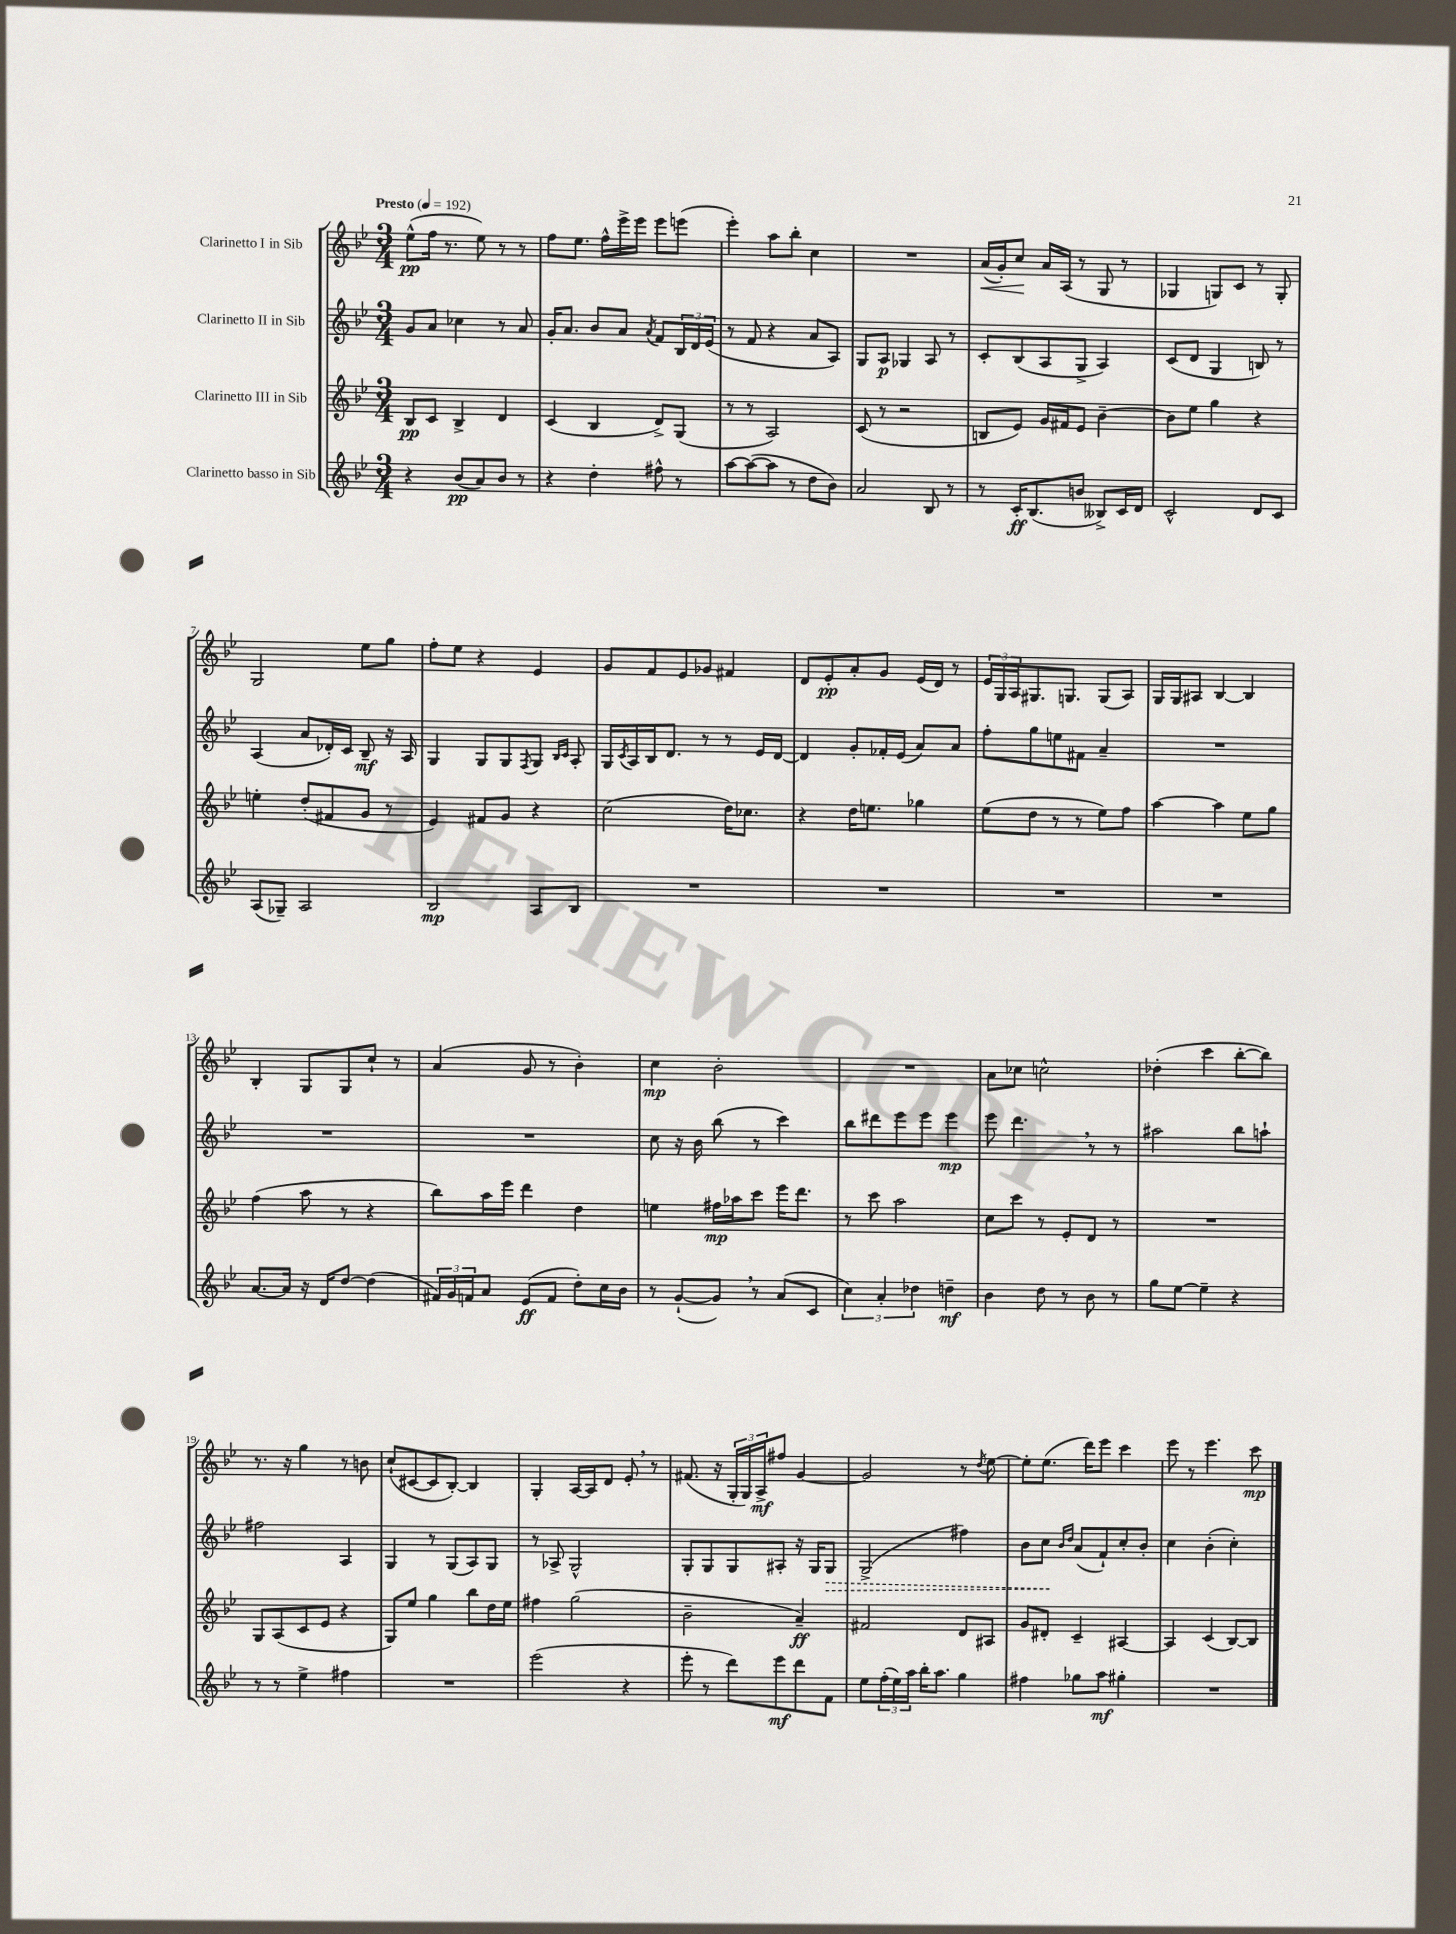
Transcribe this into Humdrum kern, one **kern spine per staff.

**kern	**dynam	**kern	**dynam	**kern	**dynam	**kern	**dynam
*part4	*part4	*part3	*part3	*part2	*part2	*part1	*part1
*staff4	*staff4	*staff3	*staff3	*staff2	*staff2	*staff1	*staff1
*I"Clarinetto basso in Sib	*	*I"Clarinetto III in Sib	*	*I"Clarinetto II in Sib	*	*I"Clarinetto I in Sib	*
*clefG2	*	*clefG2	*	*clefG2	*	*clefG2	*
*k[b-e-]	*	*k[b-e-]	*	*k[b-e-]	*	*k[b-e-]	*
*M3/4	*	*M3/4	*	*M3/4	*	*M3/4	*
*MM192	*	*MM192	*	*MM192	*	*MM192	*
=1	=1	=1	=1	=1	=1	=1	=1
!	!	!	!	!	!	!LO:TX:a:B:t=Presto	!
4r	.	8B-/L	pp	8g/L	.	(8ee-^^\L	pp
.	.	8c/J	.	8a/J	.	16ff\Jk	.
.	.	.	.	.	.	8.r	.
(8b-/L	pp	4B-^/	.	4cc-X\	.	.	.
8a/)	.	.	.	.	.	8ee-\)	.
8b-/J	.	4d/	.	8r	.	8r	.
8r	.	.	.	8a/	.	8r	.
=2	=2	=2	=2	=2	=2	=2	=2
4r	.	(4c/	.	16g'/KL	.	8ff\L	.
.	.	.	.	8.a/J	.	.	.
.	.	.	.	.	.	8.ee-\J	.
4dd'\	.	4B-/	.	8b-/L	.	.	.
.	.	.	.	.	.	16ff^^\LL	.
.	.	.	.	8a/J	.	16eee-^\	.
.	.	.	.	.	.	16eee-\JJ	.
.	.	.	.	8qa/	.	.	.
8ff#X^^\	.	8d^/L)	.	8f/L	.	8eee-\L	.
8r	.	(8G/J	.	24B-/L	.	(8eeen\J	.
.	.	.	.	24d/	.	.	.
.	.	.	.	(24e-/JJ	.	.	.
=3	=3	=3	=3	=3	=3	=3	=3
[8aa\L	.	8r	.	8r	.	4eee-'\)	.
(8aa\_	.	8r	.	8f/	.	.	.
8aa\J]	.	2A/)	.	4r	.	8aa\L	.
8r	.	.	.	.	.	8bb-'\J	.
8dd\L	.	.	.	8a/L	.	4cc\	.
8b-\J)	.	.	.	8A/J)	.	.	.
=4	=4	=4	=4	=4	=4	=4	=4
2a/	.	(8c/	.	8G/L	.	2.r	.
.	.	8r	.	8A/J	p	.	.
.	.	2r	.	4G-X/	.	.	.
8B-/	.	.	.	8A/	.	.	.
8r	.	.	.	8r	.	.	.
=5	=5	=5	=5	=5	=5	=5	=5
!	!	!	!	!	!	!	!LO:HP:b
8r	.	8Bn/L	.	8c'/L	.	(16a/LL	<
.	.	.	.	.	.	16g'/J)	.
16c'/KL	ff	8e-/J)	.	(8B-/	.	8cc/J	.
(8.B-/	.	.	.	.	.	.	.
.	.	16g/LL	.	8A/	.	16a/LL	[
.	.	16f#X/J	.	.	.	(16A/JJ	.
8bn/J	.	8e-/J	.	8G^/J	.	8r	.
8B--X^/L)	.	[4b-~\	.	4A/)	.	8G/	.
16c/L	.	.	.	.	.	8r	.
16d/JJ	.	.	.	.	.	.	.
=6	=6	=6	=6	=6	=6	=6	=6
2c^^/	.	8b-\L]	.	(8c/L	.	4G-X/	.
.	.	8ee-\J	.	8d/J	.	.	.
.	.	4gg\	.	4G/	.	8Gn/L)	.
.	.	.	.	.	.	8c/J	.
8d/L	.	4r	.	8Bn/)	.	8r	.
8c/J	.	.	.	8r	.	8G'/	.
!!LO:LB:g=z
=7	=7	=7	=7	=7	=7	=7	=7
(8A/L	.	4een'\	.	(4A/	.	2G/	.
8G-X~/J)	.	.	.	.	.	.	.
2A/	.	(8dd'/L	.	8a/L	.	.	.
.	.	8f#X/	.	16d-X'/L)	.	.	.
.	.	.	.	16c/JJ	.	.	.
.	.	8g/J	.	8B-~/	mf	8ee-\L	.
.	.	8r	.	16r	.	8gg\J	.
.	.	.	.	16A/	.	.	.
=8	=8	=8	=8	=8	=8	=8	=8
2B-/	mp	4e-/)	.	4G/	.	8ff'\L	.
.	.	.	.	.	.	8ee-\J	.
.	.	8f#X/L	.	8G/L	.	4r	.
.	.	8g/J	.	8G/	.	.	.
.	.	.	.	8qF/	.	.	.
8A/L	.	4r	.	8G/J	.	4e-/	.
.	.	.	.	16qqB-/LL	.	.	.
.	.	.	.	16qqc/JJ	.	.	.
8B-/J	.	.	.	8A'/	.	.	.
=9	=9	=9	=9	=9	=9	=9	=9
2.r	.	(2cc\	.	16G/LL	.	8g/L	.
.	.	.	.	8qc/	.	.	.
.	.	.	.	16A/	.	.	.
.	.	.	.	16B-/J	.	8f/	.
.	.	.	.	8.d/J	.	.	.
.	.	.	.	.	.	8e-/	.
.	.	.	.	8r	.	8g-X/J	.
.	.	16dd\KL)	.	8r	.	4f#X/	.
.	.	8.cc-X\J	.	.	.	.	.
.	.	.	.	16e-/LL	.	.	.
.	.	.	.	[16d/JJ	.	.	.
=10	=10	=10	=10	=10	=10	=10	=10
2.r	.	4r	.	4d/]	.	8d/L	.
.	.	.	.	.	.	8e-'/	pp
.	.	16dd\KL	.	8g'/L	.	8a'/	.
.	.	8.een\J	.	.	.	.	.
.	.	.	.	16f-X'/L	.	8g/J	.
.	.	.	.	(16e-/JJ	.	.	.
.	.	4gg-X\	.	8a/L)	.	(16e-/LL	.
.	.	.	.	.	.	16d/JJ)	.
.	.	.	.	8a/J	.	8r	.
=11	=11	=11	=11	=11	=11	=11	=11
2.r	.	(8ee-\L	.	8ff'\L	.	24e-/LL	.
.	.	.	.	.	.	24G/	.
.	.	.	.	.	.	24A/J	.
.	.	8dd\J	.	8gg\	.	8.G#X/	.
.	.	8r	.	8een\	.	.	.
.	.	.	.	.	.	8.Gn/J	.
.	.	8r	.	8f#X\J	.	.	.
.	.	8ee-\L)	.	4a~/	.	(8G/L	.
.	.	8ff\J	.	.	.	8A/J)	.
=12	=12	=12	=12	=12	=12	=12	=12
2.r	.	[4aa\	.	2.r	.	16G/LL	.
.	.	.	.	.	.	16G/J	.
.	.	.	.	.	.	8A#X/J	.
.	.	4aa\]	.	.	.	[4B-/	.
.	.	8ee-\L	.	.	.	4B-/]	.
.	.	8gg\J	.	.	.	.	.
!!LO:LB:g=z
=13	=13	=13	=13	=13	=13	=13	=13
[8.a/L	.	(4ff\	.	2.r	.	4B-'/	.
16a/Jk]	.	.	.	.	.	.	.
16r	.	8aa\	.	.	.	8G/L	.
16d/KL	.	.	.	.	.	.	.
[8dd/J	.	8r	.	.	.	8G/	.
(4dd\]	.	4r	.	.	.	8cc`/J	.
.	.	.	.	.	.	8r	.
=14	=14	=14	=14	=14	=14	=14	=14
24f#X/LL)	.	8bb-\L)	.	2.r	.	(4a/	.
24g/	.	.	.	.	.	.	.
24fn/J	.	.	.	.	.	.	.
8a/J	.	16aa\L	.	.	.	.	.
.	.	16eee-\JJ	.	.	.	.	.
(8e-/L	ff	4ddd\	.	.	.	8g/	.
8f/J	.	.	.	.	.	8r	.
8dd'\L)	.	4dd\	.	.	.	4b-'\)	.
16cc\L	.	.	.	.	.	.	.
16b-\JJ	.	.	.	.	.	.	.
=15	=15	=15	=15	=15	=15	=15	=15
8r	.	4een\	.	8cc\	.	4cc\	mp
([8g`/L	.	.	.	16r	.	.	.
.	.	.	.	16b-\	.	.	.
8g,/J])	.	16ff#X\LL	mp	(8bb-\	.	2b-'\	.
.	.	16aa-X\J	.	.	.	.	.
8r	.	8ccc\J	.	8r	.	.	.
(8a/L	.	16eee-\KL	.	4ccc\)	.	.	.
.	.	8.ddd\J	.	.	.	.	.
8c/J	.	.	.	.	.	.	.
=16	=16	=16	=16	=16	=16	=16	=16
6cc\)	.	8r	.	8bb-\L	.	2.r	.
.	.	8ccc\	.	8ddd#X\	.	.	.
6a'/	.	.	.	.	.	.	.
.	.	2aa\	.	8eee-\	.	.	.
6dd-X\	.	.	.	.	.	.	.
.	.	.	.	8eee-\J	.	.	.
4ddn~\	mf	.	.	4eee-\	mp	.	.
=17	=17	=17	=17	=17	=17	=17	=17
4b-\	.	8cc\L	.	8eee-\	.	8a\L	.
.	.	8ccc\J	.	4.ddd,\	.	8cc-X\J	.
8dd\	.	8r	.	.	.	2ccn^^\	.
8r	.	8e-'/L	.	.	.	.	.
8b-\	.	8d/J	.	8r	.	.	.
8r	.	8r	.	8r	.	.	.
=18	=18	=18	=18	=18	=18	=18	=18
8gg\L	.	2.r	.	2aa#X\	.	(4dd-X'\	.
[8ee-\J	.	.	.	.	.	.	.
4ee-~\]	.	.	.	.	.	4ccc\	.
4r	.	.	.	8bb-\L	.	[8bb-'\L	.
.	.	.	.	8aan`\J	.	8bb-\J])	.
!!LO:LB:g=z
=19	=19	=19	=19	=19	=19	=19	=19
8r	.	8G/L	.	2ff#X\	.	8.r	.
8r	.	(8A/	.	.	.	.	.
.	.	.	.	.	.	16r	.
4ee-^\	.	8c/	.	.	.	4gg\	.
.	.	8e-/J	.	.	.	.	.
4ff#X\	.	4r	.	4A/	.	8r	.
.	.	.	.	.	.	8bn\	.
=20	=20	=20	=20	=20	=20	=20	=20
2.r	.	8G/L)	.	4G/	.	(8cc`/L	.
.	.	8ee-/J	.	.	.	[8c#X/	.
.	.	4gg\	.	8r	.	8c#/]	.
.	.	.	.	(8G/L	.	[8B-'/J)	.
.	.	8bb-\L	.	8A/)	.	4B-/]	.
.	.	16dd\L	.	8G/J	.	.	.
.	.	16ee-\JJ	.	.	.	.	.
=21	=21	=21	=21	=21	=21	=21	=21
(2eee-\	.	4ff#X\	.	8r	.	4G'/	.
.	.	.	.	8A-X^/	.	.	.
.	.	(2gg\	.	2G^^/	.	[16A/LL	.
.	.	.	.	.	.	16A/J]	.
.	.	.	.	.	.	8d/J	.
4r	.	.	.	.	.	8e-',/	.
.	.	.	.	.	.	8r	.
=22	=22	=22	=22	=22	=22	=22	=22
8eee-'\	.	2b-~\	.	8G'/L	.	(8.f#X/	.
8r	.	.	.	8G/	.	.	.
.	.	.	.	.	.	16r	.
8ddd\L)	.	.	.	8G/	.	24G'/LL	.
.	.	.	.	.	.	24G/)	.
.	.	.	.	.	.	24A^/J	mf
8eee-\	mf	.	.	8A#X'/J	.	8ff#X/J	.
8ddd\	.	4a~/)	ff	16r	.	[4g/	.
.	.	.	.	16G/KL	.	.	.
!	!	!	!	!	!LO:HP:b	!	!
8f\J	.	.	.	8G/J	>	.	.
=23	=23	=23	=23	=23	=23	=23	=23
8ee-\L	.	2f#X/	.	(2G^/	.	2g/]	.
(24ff'\L	.	.	.	.	.	.	.
24ee-\)	.	.	.	.	.	.	.
24aa\JJ	.	.	.	.	.	.	.
16bb-'\KL	.	.	.	.	.	.	.
8.aa\J	.	.	.	.	.	.	.
4gg\	.	8d/L	.	4ff#X\)	.	8r	.
.	.	.	.	.	.	8qdd/	.
.	.	8A#X/J	.	.	.	[8ee-\	.
=24	=24	=24	=24	=24	=24	=24	=24
4ff#X\	.	8g/L	.	8b-\L	.	8ee-'\L]	.
.	.	8d#X'/J	.	8cc\J	.	(8.ee-\J	.
.	.	.	.	16qqb-/LL	.	.	.
.	.	.	.	16qqdd/JJ	.	.	.
8gg-X\L	.	4c~/	.	(8a/L	]	.	.
.	.	.	.	.	.	16ddd\KL)	.
8aa\J	mf	.	.	8f`/)	.	8eee-\J	.
4gg#X'\	.	[4A#X/	.	8cc'/	.	4ccc\	.
.	.	.	.	8b-'/J	.	.	.
=25	=25	=25	=25	=25	=25	=25	=25
2.r	.	4A#/]	.	4cc\	.	8eee-\	.
.	.	.	.	.	.	8r	.
.	.	(4c/	.	(4b-'\	.	4.eee-\	.
.	.	[8B-/L)	.	4cc'\)	.	.	.
.	.	8B-/J]	.	.	.	8ccc\	mp
==	==	==	==	==	==	==	==
*-	*-	*-	*-	*-	*-	*-	*-
